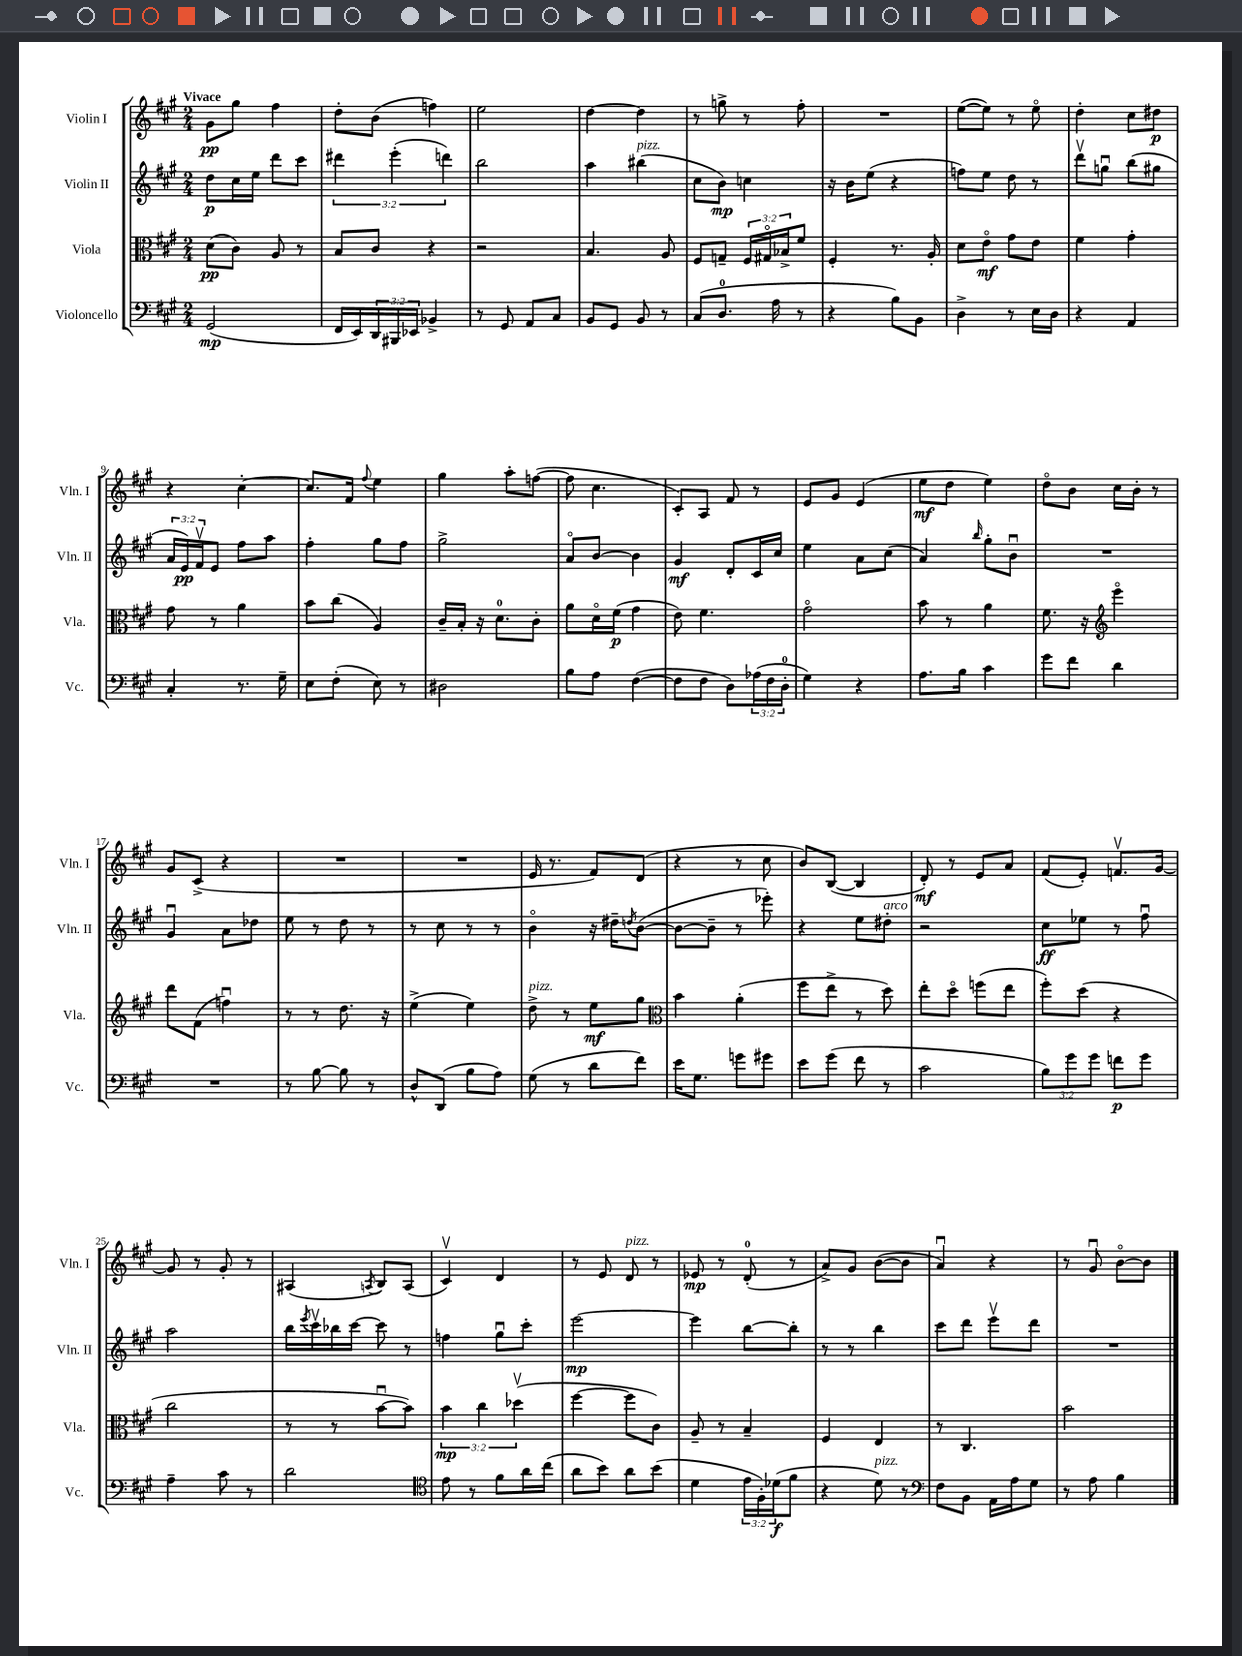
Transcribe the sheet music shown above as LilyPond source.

<<
\new StaffGroup <<
\new Staff = "s0" \with { instrumentName = "Violin I" shortInstrumentName = "Vln. I" } {
    \clef treble \key a \major \numericTimeSignature \time 2/4 \tempo "Vivace"
    gis'8\pp gis''8 fis''4 |
    d''8-. b'8( f''4) |
    e''2 |
    d''4~ d''4 |
    r8 g''8-> r8 fis''8-. |
    R2 |
    e''8~( e''8) r8 e''8\flageolet |
    d''4-. cis''8 dis''8\p |
    r4 cis''4~-. |
    cis''8. fis'16 \appoggiatura { fis''8 } e''4 |
    gis''4 a''8-. f''8~( |
    f''8 cis''4. |
    cis'8-.) a8 fis'8 r8 |
    e'8 gis'8 e'4( |
    e''8\mf d''8 e''4) |
    d''8\flageolet b'8 cis''16 b'16-. r8 |
    gis'8 cis'8->( r4 |
    R2 |
    R2 |
    e'16 r8. fis'8) d'8( |
    r4 r8 cis''8 |
    b'8) b8~( b4 |
    d'8-.\mf) r8 e'8 a'8 |
    fis'8( e'8-.) f'8.\upbow gis'16~ |
    gis'8 r8 gis'8-. r8 |
    ais4( \acciaccatura { a8 } b8) a8( |
    cis'4\upbow) d'4 |
    r8 e'8 d'8^\markup { \italic "pizz." } r8 |
    ees'8\mp r8 d'8-0-.( r8 |
    a'8->) gis'8 b'8~( b'8 |
    a'4\downbow) r4 |
    r8 gis'8\downbow b'8~\flageolet b'8 \bar "|." |
}
\new Staff = "s1" \with { instrumentName = "Violin II" shortInstrumentName = "Vln. II" } {
    \clef treble \key a \major \numericTimeSignature \time 2/4 \override Staff.TupletNumber.text = #tuplet-number::calc-fraction-text
    d''8\p cis''16 e''16 d'''8 cis'''8 |
    \tuplet 3/2 { dis'''4 e'''4-.( d'''4) } |
    b''2 |
    a''4 bis''4^\markup { \italic "pizz." }( |
    cis''8 b'8\mp) c''4 |
    r16 b'16 e''8( r4 |
    f''8) e''8 d''8 r8 |
    d'''8\upbow g''8\downbow b''8( gis''8 |
    \tuplet 3/2 { a'16 e'16\pp) fis'16\upbow } e'8 fis''8 a''8 |
    fis''4-. gis''8 fis''8 |
    gis''2-> |
    a'8\flageolet b'8~ b'4 |
    gis'4\mf d'8-. cis'16 cis''16 |
    e''4 a'8 cis''8( |
    a'4) \grace { b''16 } gis''8-. b'8\downbow |
    R2 |
    gis'4\downbow a'8 des''8 |
    e''8 r8 d''8 r8 |
    r8 cis''8 r8 r8 |
    b'4\flageolet r16 dis''16-- \acciaccatura { d''8 } b'8~( |
    b'8~ b'8-- r8 ees'''8-.) |
    r4 e''8 dis''8-.^\markup { \italic "arco" } |
    r2 |
    cis''8\ff ees''8 r8 fis''8\downbow |
    a''2 |
    b''16 \acciaccatura { e'''8 } cis'''16\upbow bes''16 cis'''16~ cis'''8 r8 |
    f''4 gis''8\downbow cis'''8-. |
    e'''2~\mp |
    e'''4 b''8~ b''8-. |
    r8 r8 b''4 |
    cis'''8 d'''8 e'''8\upbow d'''8 |
    R2 \bar "|." |
}
\new Staff = "s2" \with { instrumentName = "Viola" shortInstrumentName = "Vla." } {
    \clef alto \key a \major \numericTimeSignature \time 2/4 \override Staff.TupletNumber.text = #tuplet-number::calc-fraction-text
    d'8\pp( cis'8) a8 r8 |
    b8 cis'8 r4 |
    r2 |
    b4. a8 |
    fis8 g8-- \tuplet 3/2 { fis16 gis16\flageolet bes16-> } fis'8 |
    fis4-. r8. a16-. |
    d'8 e'8\flageolet\mf gis'8 e'8 |
    fis'4 gis'4-. |
    gis'8 r8 a'4 |
    b'8 cis''8( a4) |
    cis'16-- b16-. r16 d'8.-0 cis'8-. |
    a'8 d'16\flageolet fis'16\p( gis'4 |
    e'8) fis'4. |
    gis'2\flageolet |
    b'8 r8 a'4 |
    fis'8. r16 \clef treble e'''4\flageolet |
    d'''8 fis'8( f''4\downbow) |
    r8 r8 d''8. r16 |
    e''4->( e''4) |
    d''8->^\markup { \italic "pizz." } r8 e''8\mf gis''8 |
    \clef alto b'4 a'4-.( |
    fis''8 e''8-> r8 d''8) |
    e''8-. d''8\flageolet f''8( e''8 |
    fis''8-.) d''8( r4 |
    cis''2 |
    r8 r8 b'8~\downbow b'8) |
    \tuplet 3/2 { b'4\mp cis''4 des''4\upbow( } |
    fis''4~ fis''8 cis'8) |
    a8-- r8 b4-- |
    fis4 e4 |
    r8 cis4. |
    b'2 \bar "|." |
}
\new Staff = "s3" \with { instrumentName = "Violoncello" shortInstrumentName = "Vc." } {
    \clef bass \key a \major \numericTimeSignature \time 2/4 \override Staff.TupletNumber.text = #tuplet-number::calc-fraction-text
    gis,2\mp( |
    fis,16 e,16) \tuplet 3/2 { d,16 bis,,16 ees,16 } bes,4-> |
    r8 gis,8 a,8 cis8 |
    b,8 gis,8 b,8 r8 |
    cis8( d8.-0 a16 r8 |
    r4 b8) b,8 |
    d4-> r8 e16 d16 |
    r4 a,4 |
    cis4-. r8. gis16-- |
    e8 fis8-.( e8) r8 |
    dis2 |
    b8 a8 fis4~( |
    fis8 fis8 d8) \tuplet 3/2 { aes16( fis16 d16-0-. } |
    gis4) r4 |
    a8. b16 cis'4 |
    gis'8 fis'8 d'4 |
    R2 |
    r8 b8~ b8 r8 |
    d8-^ d,8( b8 a8) |
    gis8( r8 d'8 fis'8) |
    e'16 gis8. g'8 gis'8 |
    e'8 gis'8( fis'8 r8 |
    cis'2 |
    \tuplet 3/2 { b8) gis'8 gis'8 } f'8\p gis'8 |
    a4-- cis'8 r8 |
    d'2 |
    \clef tenor e'8 r8 fis'8 a'16 cis''16( |
    a'8 b'8) a'8 b'8( |
    d'4 \tuplet 3/2 { e'16 fis16-.) des'16\f( } fis'8 |
    r4 d'8^\markup { \italic "pizz." }) r8 |
    \clef bass fis8 b,8 a,16 a16 gis8 |
    r8 a8 b4 \bar "|." |
}
>>
>>
